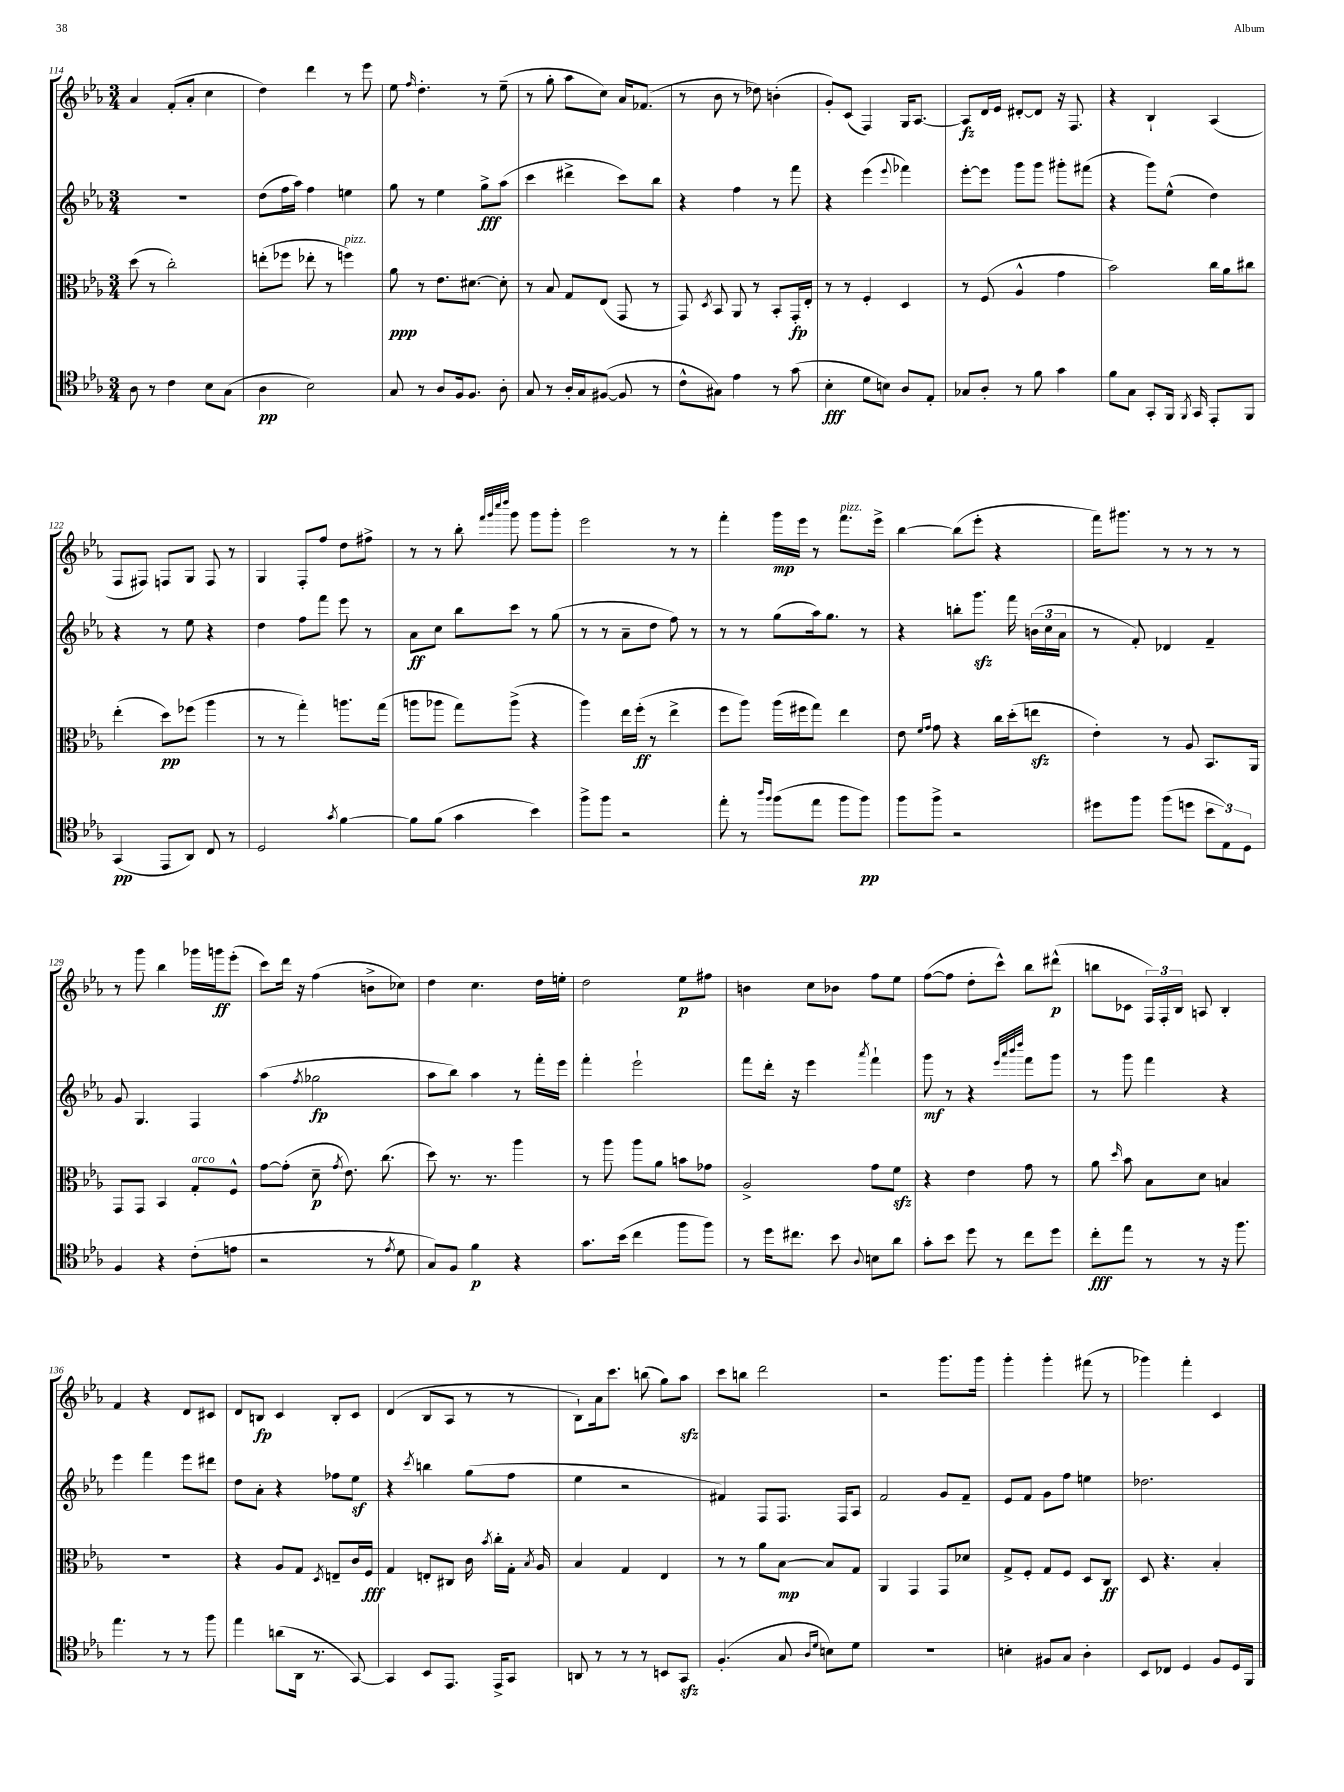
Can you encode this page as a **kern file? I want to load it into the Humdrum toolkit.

**kern	**kern	**kern	**kern
*staff4	*staff3	*staff2	*staff1
*clefC4	*clefC3	*clefG2	*clefG2
*k[b-e-a-]	*k[b-e-a-]	*k[b-e-a-]	*k[b-e-a-]
*M3/4	*M3/4	*M3/4	*M3/4
8A-	(8dd	2.r	4a-
8r	8r	.	.
4c	2cc')	.	(8f'
.	.	.	8a-'
8B-	.	.	4cc
(8G	.	.	.
=	=	=	=
4A-	(8ee'	(8dd	4dd)
.	8ff-	16ff	.
.	.	16aa-)	.
2B-)	8ee-'	4ff	4ddd
.	8r	.	.
.	4ff)	4ee	8r
.	.	.	8eee-
=	=	=	=
8G	8a-	8gg	8ee-
.	.	.	16qqff
8r	8r	8r	4.dd'
8A-	8.e-	4ee-	.
16F	.	.	.
8.F	[8.d#	.	.
.	.	8gg^	8r
8A-'	8d#']	(8aa-	(8ee-~
=	=	=	=
8G	8r	4ccc	8r
8r	8B-	.	8gg'
16A-'	8G	4ddd#^	8aa-
16G	.	.	.
([8F#	(8E-	.	8cc)
8F#]	8GG	8ccc)	16a-
.	.	.	(8.f-
8r	8r	8bb-	.
=	=	=	=
8c^^	8GG)	4r	8r
.	8qD	.	.
8G#)	8BB-	.	8b-
4e-	8AA-	4ff	8r
.	8r	.	8dd-)
8r	8BB-'	8r	(4b'
(8g	16GG'	8fff	.
.	16E-'	.	.
=	=	=	=
4B-'	8r	4r	8g')
.	8r	.	(8c
8d	4F'	(4eee-	4F)
8B)	.	.	.
.	.	8qqeee-	.
8A-	4D	4fff-)	16G
.	.	.	[8.A-
8E-'	.	.	.
=	=	=	=
8G-	8r	[8eee-'	8A-]
8A-'	(8F	8eee-]	16d
.	.	.	16e-
8r	4A-^^	8ggg	[8d#'
8f	.	8ggg	8d#]
4g	4g	8ggg#'	16r
.	.	.	8.F
.	.	(8fff#	.
=	=	=	=
8f	2b-)	4r	4r
8G	.	.	.
8GG'	.	8ggg)	4B-`
16FF	.	(8ee-^^	.
8qFF	.	.	.
16GG	.	.	.
8EE-'	16cc	4dd)	(4A-
.	16a-	.	.
8FF	8cc#	.	.
=	=	=	=
(4GG	(4ee-'	4r	8F
.	.	.	8F#)
8EE-	8dd)	8r	8F
8AA-)	(8ff-	8ee-	8G
8C	4aa-	4r	8F
8r	.	.	8r
=	=	=	=
2D	8r	4dd	4G
.	8r	.	.
.	4gg')	8ff	8F'
.	.	8fff	8ff
8qg	.	.	.
[4f	8.aa	8eee-	8dd
.	.	8r	8ff#^
.	(16gg	.	.
=	=	=	=
8f]	8aa	8a-	8r
(8f	8aa-	8cc	8r
4g	8gg)	8bb-	8bb-'
.	.	.	32qqfff
.	.	.	32qqggg
.	.	.	32qqcccc
.	.	.	32qqdddd
.	(8aa-^	8ccc	8ggg
4b-)	4r	8r	8ggg
.	.	(8gg	8ggg'
=	=	=	=
8ff^	4aa-)	8r	2eee-
8ff	.	8r	.
2r	16ee-	8a-~	.
.	(16ff'	.	.
.	8r	8dd	.
.	4ee-^	8ff)	8r
.	.	8r	8r
=	=	=	=
8ee-'	8ff	8r	4fff'
8r	8aa-)	8r	.
16qqaa-	.	.	.
16qqff	.	.	.
(8ff	(16aa-	(8gg	16ggg
.	16ff#	.	16eee-
8ee-	8gg)	16aa-)	8r
.	.	8.gg	.
8ff	4ee-	.	8.fff
8ff)	.	8r	.
.	.	.	16eee-^
=	=	=	=
8ff	8e-	4r	[4bb-
.	16qqf	.	.
.	16qqg	.	.
8ff^	8g	.	.
2r	4r	8bb'	(8bb-]
.	.	8.ggg	8eee-'
.	16cc	.	4r
.	(16dd'	16fff	.
.	8ee	(24b	.
.	.	24cc	.
.	.	24a-	.
=	=	=	=
8dd#	4e-')	8r	16fff)
.	.	.	8.ggg#
8ff	.	8f')	.
(8ff	8r	4d-	8r
8dd	8A-	.	8r
12b-	8.BB-	4f~	8r
12E-)	.	.	.
.	.	.	8r
12D	.	.	.
.	16AA-	.	.
=	=	=	=
4F	8GG	8g	8r
.	8GG	4.G	8ggg
4r	4BB-	.	4bb-
(8c'	8G'	4F	16ggg-
.	.	.	16ggg
8e	8F^^	.	(8eee-'
=	=	=	=
2r	[8g	(4aa-	8ccc)
.	(8g']	.	16ddd
.	.	.	16r
.	.	8qff	.
.	8d~	2gg-	(4ff
.	8qg	.	.
.	8.e-)	.	.
8r	.	.	8b^
.	(8.cc	.	.
8qe-	.	.	.
8d	.	.	8cc-)
=	=	=	=
8G)	8dd)	8aa-	4dd
8F	8.r	8bb-)	.
4f	.	4aa-	4.cc
.	8.r	.	.
4r	4aa-	8r	.
.	.	16fff'	16dd
.	.	16eee-	16ee'
=	=	=	=
8.g	8r	4fff'	2dd
.	8aa-	.	.
(16b-	.	.	.
4cc	8aa-	2eee-`	.
.	8a-	.	.
8ff	8b	.	8ee-
8ff)	8g-	.	8ff#
=	=	=	=
8r	2A-^	8fff	4b
16dd	.	16ddd'	.
8.cc#	.	16r	.
.	.	4eee-	8cc
8b-	.	.	8b-
8qqA-	.	8qaaa-	.
8B	8g	4fff`	8ff
8a-	8f	.	8ee-
=	=	=	=
8g'	4r	8ggg	([8ff
8b-	.	8r	8ff]
8dd	4e-	4r	8dd'
8r	.	.	8ccc^^)
.	.	32qqeee-	.
.	.	32qqaaa-	.
.	.	32qqbbb-	.
.	.	32qqdddd	.
8cc	8g	8fff	8bb-
8dd	8r	8ggg	(8ddd#^^
=	=	=	=
8cc'	8a-	8r	8bb
.	16qqdd	.	.
8ee-	8b-	8ggg	8c-
8r	8B-	4fff	24F)
.	.	.	24F'
.	.	.	24B-
8r	8d	.	8A
16r	4B	4r	4B-'
8.ff	.	.	.
=	=	=	=
4.ee-	2.r	4eee-	4f
.	.	4fff	4r
8r	.	.	.
8r	.	8eee-	8d
8ff	.	8ddd#	8c#
=	=	=	=
4ee-	4r	8dd	8d
.	.	8a-'	8B
(8a	8A-	4r	4c
16AA-	8G	.	.
8.r	.	.	.
.	8qD	.	.
.	8E~	8ff-	8B'
[8GG)	16c	8ee-	8c
.	16F	.	.
=	=	=	=
4GG]	4G	4r	(4d
.	.	8qccc	.
8BB-	8E'	4bb	8B-
8.EE-	8C#	.	8A-
.	16c	(8gg	8r
.	8qb-	.	.
16EE-^	16cc'	.	.
8GG	16G'	8ff	8r
.	8qB-	.	.
.	16A-	.	.
=	=	=	=
8AA	4B-	4ee-	8B-`)
8r	.	.	16a-
.	.	.	8.ccc
8r	4G	2r	.
8r	.	.	(8bb
8BB	4E-	.	8gg)
8GG	.	.	8aa-
=	=	=	=
(4.F'	8r	4f#)	8ccc
.	8r	.	8bb
.	8a-	8F	2ddd
8G	[8B-	8.F	.
16qqA-	.	.	.
16qqd	.	.	.
8B)	8B-]	.	.
.	.	16F	.
8d	8G	8A-	.
=	=	=	=
2.r	4AA-	2f	2r
.	4GG	.	.
.	8GG	8g	8.ggg
.	8d-	8f~	.
.	.	.	16ggg
=	=	=	=
4B'	8G^	8e-	4ggg'
.	8F'	8f	.
8F#	8G	8g	4ggg'
8G	8F	8ff	.
4A-'	8D	4ee	(8fff#
.	8C	.	8r
=	=	=	=
8BB-	8D	2.dd-	4ggg-)
8C-	4.r	.	.
4D	.	.	4fff'
8F	4B-'	.	4c
16D	.	.	.
16FF	.	.	.
==	==	==	==
*-	*-	*-	*-
